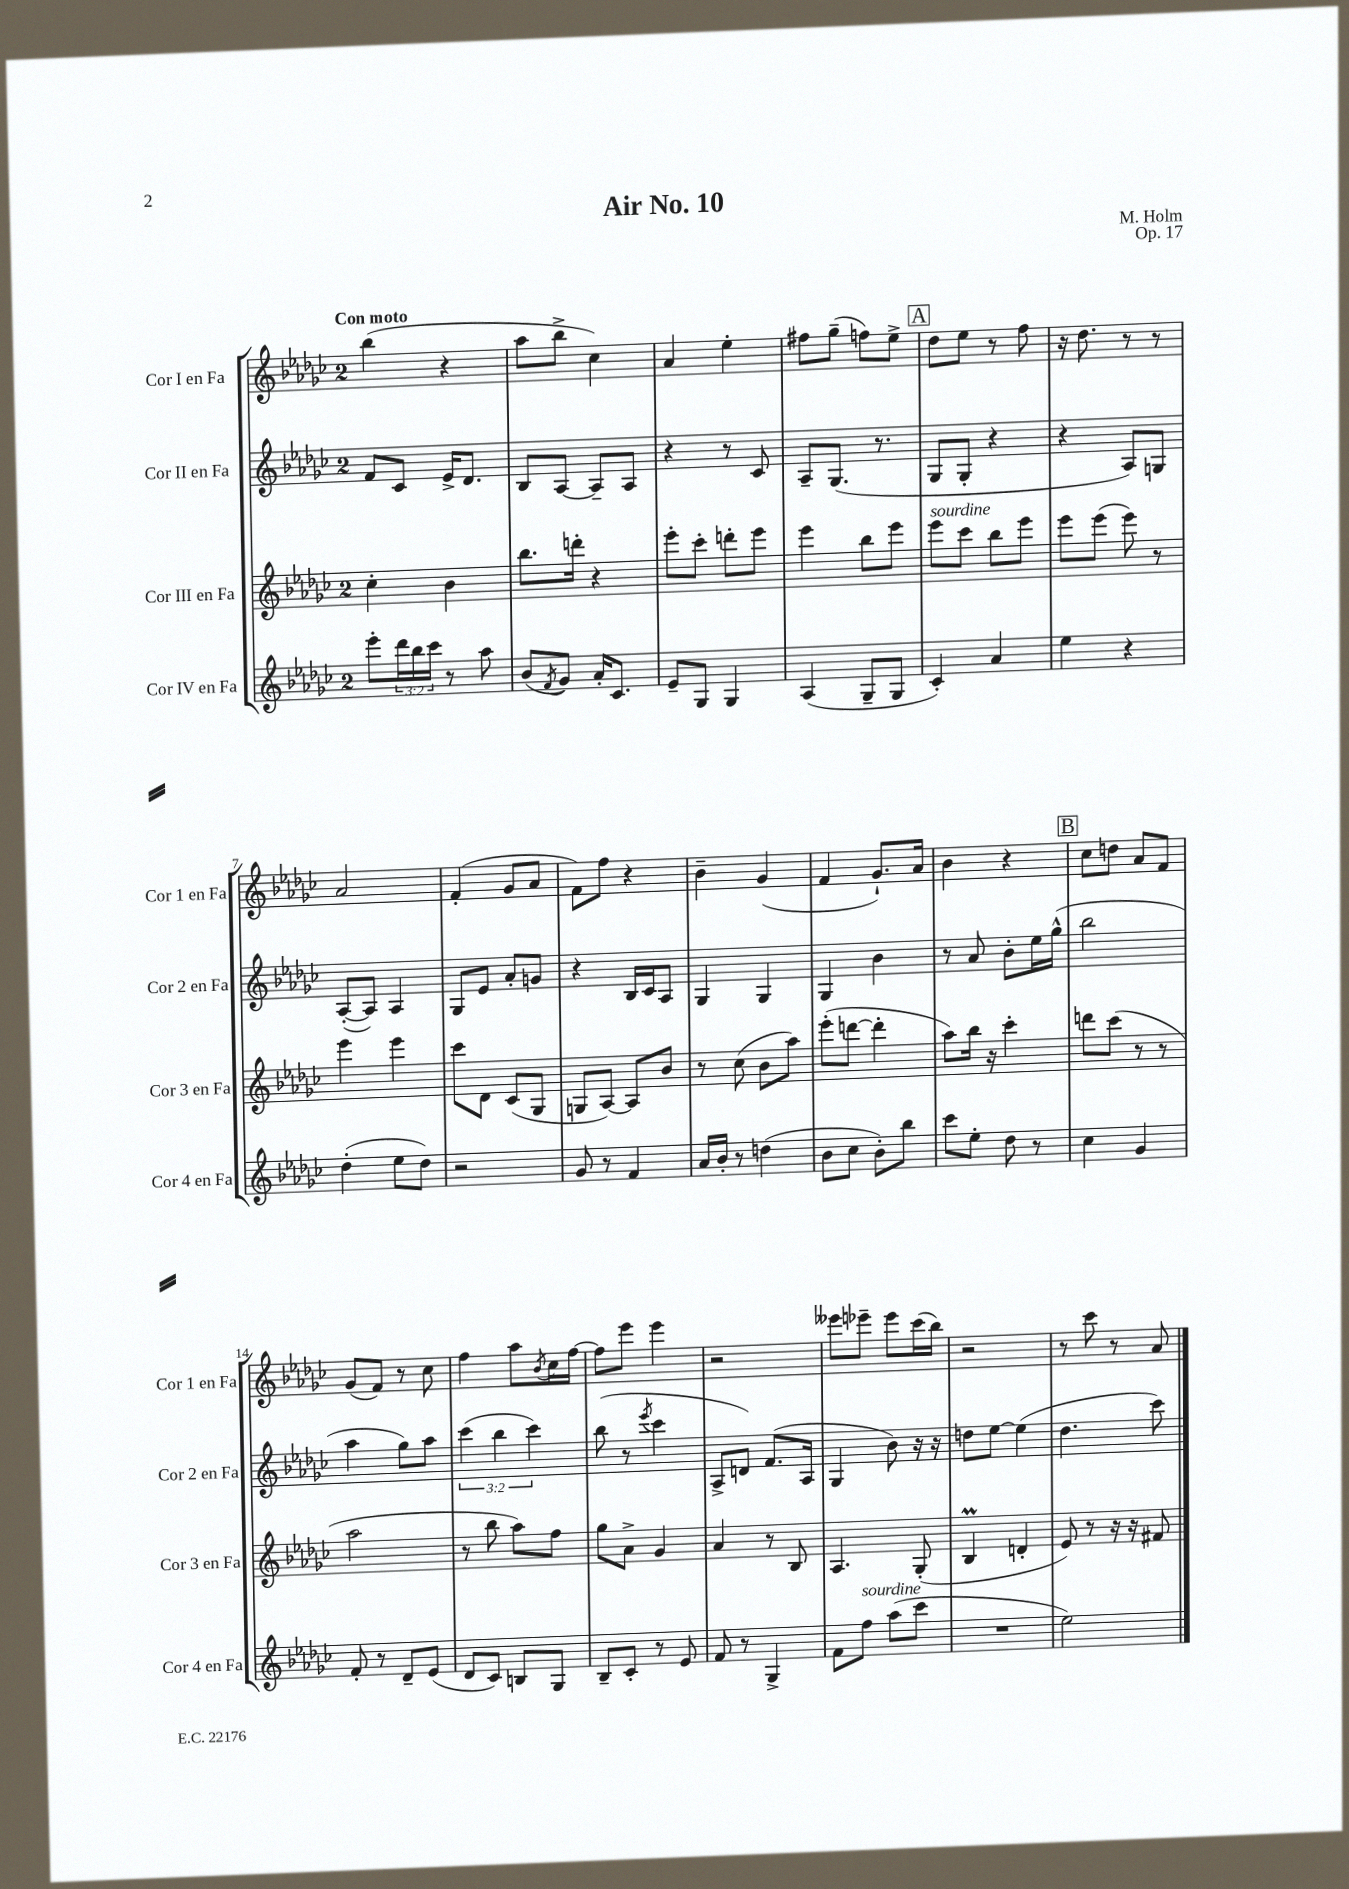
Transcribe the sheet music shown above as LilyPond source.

\header { title = "Air No. 10" composer = "M. Holm" opus = "Op. 17" }
<<
\new StaffGroup <<
\new Staff = "s0" \with { instrumentName = "Cor I en Fa" shortInstrumentName = "Cor 1 en Fa" } {
    \clef treble \key ges \major \once \override Staff.TimeSignature.style = #'single-digit \time 2/4 \tempo "Con moto"
    bes''4( r4 |
    aes''8 bes''8-> ces''4) |
    aes'4 ees''4-. |
    fis''8 ges''8--( f''8) ees''8-> |
    \mark \markup { \box "A" } des''8 ees''8 r8 f''8 |
    r16 des''8. r8 r8 |
    aes'2 |
    f'4-.( ges'8 aes'8 |
    f'8) f''8 r4 |
    bes'4-- ges'4( |
    f'4 ges'8.-!) aes'16 |
    bes'4 r4 |
    \mark \markup { \box "B" } ces''8 d''8 aes'8 f'8 |
    ges'8( f'8) r8 ces''8 |
    f''4 aes''8 \acciaccatura { bes'8 } ces''16 f''16~ |
    f''8 ees'''8 ees'''4 |
    r2 |
    eeses'''8 ees'''8-- ees'''8 ces'''16( bes''16) |
    r2 |
    r8 ces'''8 r8 aes'8 \bar "|." |
}
\new Staff = "s1" \with { instrumentName = "Cor II en Fa" shortInstrumentName = "Cor 2 en Fa" } {
    \clef treble \key ges \major \once \override Staff.TimeSignature.style = #'single-digit \time 2/4 \override Staff.TupletNumber.text = #tuplet-number::calc-fraction-text
    f'8 ces'8 ees'16-> des'8. |
    bes8 aes8~ aes8-- aes8 |
    r4 r8 ces'8 |
    aes8-- ges8.( r8. |
    \mark \markup { \box "A" } ges8 ges8-. r4 |
    r4 aes8) g8 |
    aes8~-.( aes8) aes4 |
    ges8 ees'8 aes'8-. g'8 |
    r4 bes16 ces'16 aes8 |
    ges4 ges4 |
    ges4 bes'4 |
    r8 aes'8 bes'8-. ees''16 ges''16-^( |
    \mark \markup { \box "B" } bes''2 |
    aes''4 ges''8) aes''8 |
    \tuplet 3/2 { ces'''4( bes''4 ces'''4) } |
    bes''8( r8 \acciaccatura { ees'''8 } ces'''4 |
    aes8-> d'8) f'8.( aes16 |
    ges4 bes'8) r16 r16 |
    d''8 ees''8~ ees''4( |
    des''4. ces'''8) \bar "|." |
}
\new Staff = "s2" \with { instrumentName = "Cor III en Fa" shortInstrumentName = "Cor 3 en Fa" } {
    \clef treble \key ges \major \once \override Staff.TimeSignature.style = #'single-digit \time 2/4
    ces''4-. bes'4 |
    bes''8. d'''16-. r4 |
    ees'''8-. ces'''8-. d'''8-. ees'''8 |
    ees'''4 bes''8 ees'''8 |
    \mark \markup { \box "A" } ees'''8^\markup { \italic "sourdine" } ces'''8 bes''8 ees'''8 |
    ees'''8 ees'''8( ees'''8) r8 |
    ees'''4 ees'''4 |
    ces'''8 des'8 ces'8( ges8 |
    g8 aes8~) aes8 bes'8 |
    r8 ces''8( bes'8 aes''8) |
    ees'''8-.( d'''8~ d'''4-. |
    aes''8) bes''16 r16 ces'''4-. |
    \mark \markup { \box "B" } d'''8 ces'''8( r8 r8 |
    aes''2 |
    r8 bes''8 aes''8) f''8 |
    ges''8 aes'8-> ges'4 |
    aes'4 r8 bes8 |
    aes4. ges8-.( |
    bes4\prall d'4-. |
    ees'8) r8 r16 r16 fis'8 \bar "|." |
}
\new Staff = "s3" \with { instrumentName = "Cor IV en Fa" shortInstrumentName = "Cor 4 en Fa" } {
    \clef treble \key ges \major \once \override Staff.TimeSignature.style = #'single-digit \time 2/4 \override Staff.TupletNumber.text = #tuplet-number::calc-fraction-text
    ees'''8-. \tuplet 3/2 { des'''16 bes''16 ces'''16 } r8 aes''8 |
    bes'8( \acciaccatura { f'8 } ges'8) aes'16-. ces'8. |
    ees'8-- ges8 ges4 |
    aes4( ges8-- ges8 |
    \mark \markup { \box "A" } ces'4-.) aes'4 |
    ees''4 r4 |
    des''4-.( ees''8 des''8) |
    r2 |
    ges'8 r8 f'4 |
    aes'16 bes'16-. r8 d''4( |
    bes'8 ces''8 bes'8-.) bes''8 |
    ces'''8 ees''8-. des''8 r8 |
    \mark \markup { \box "B" } ces''4 ges'4 |
    f'8-. r8 des'8-- ees'8( |
    des'8 ces'8) b8 ges8 |
    bes8-- ces'8-. r8 ees'8 |
    f'8 r8 ges4-> |
    f'8 f''8^\markup { \italic "sourdine" } aes''8( ces'''8 |
    R2 |
    ees''2) \bar "|." |
}
>>
>>
